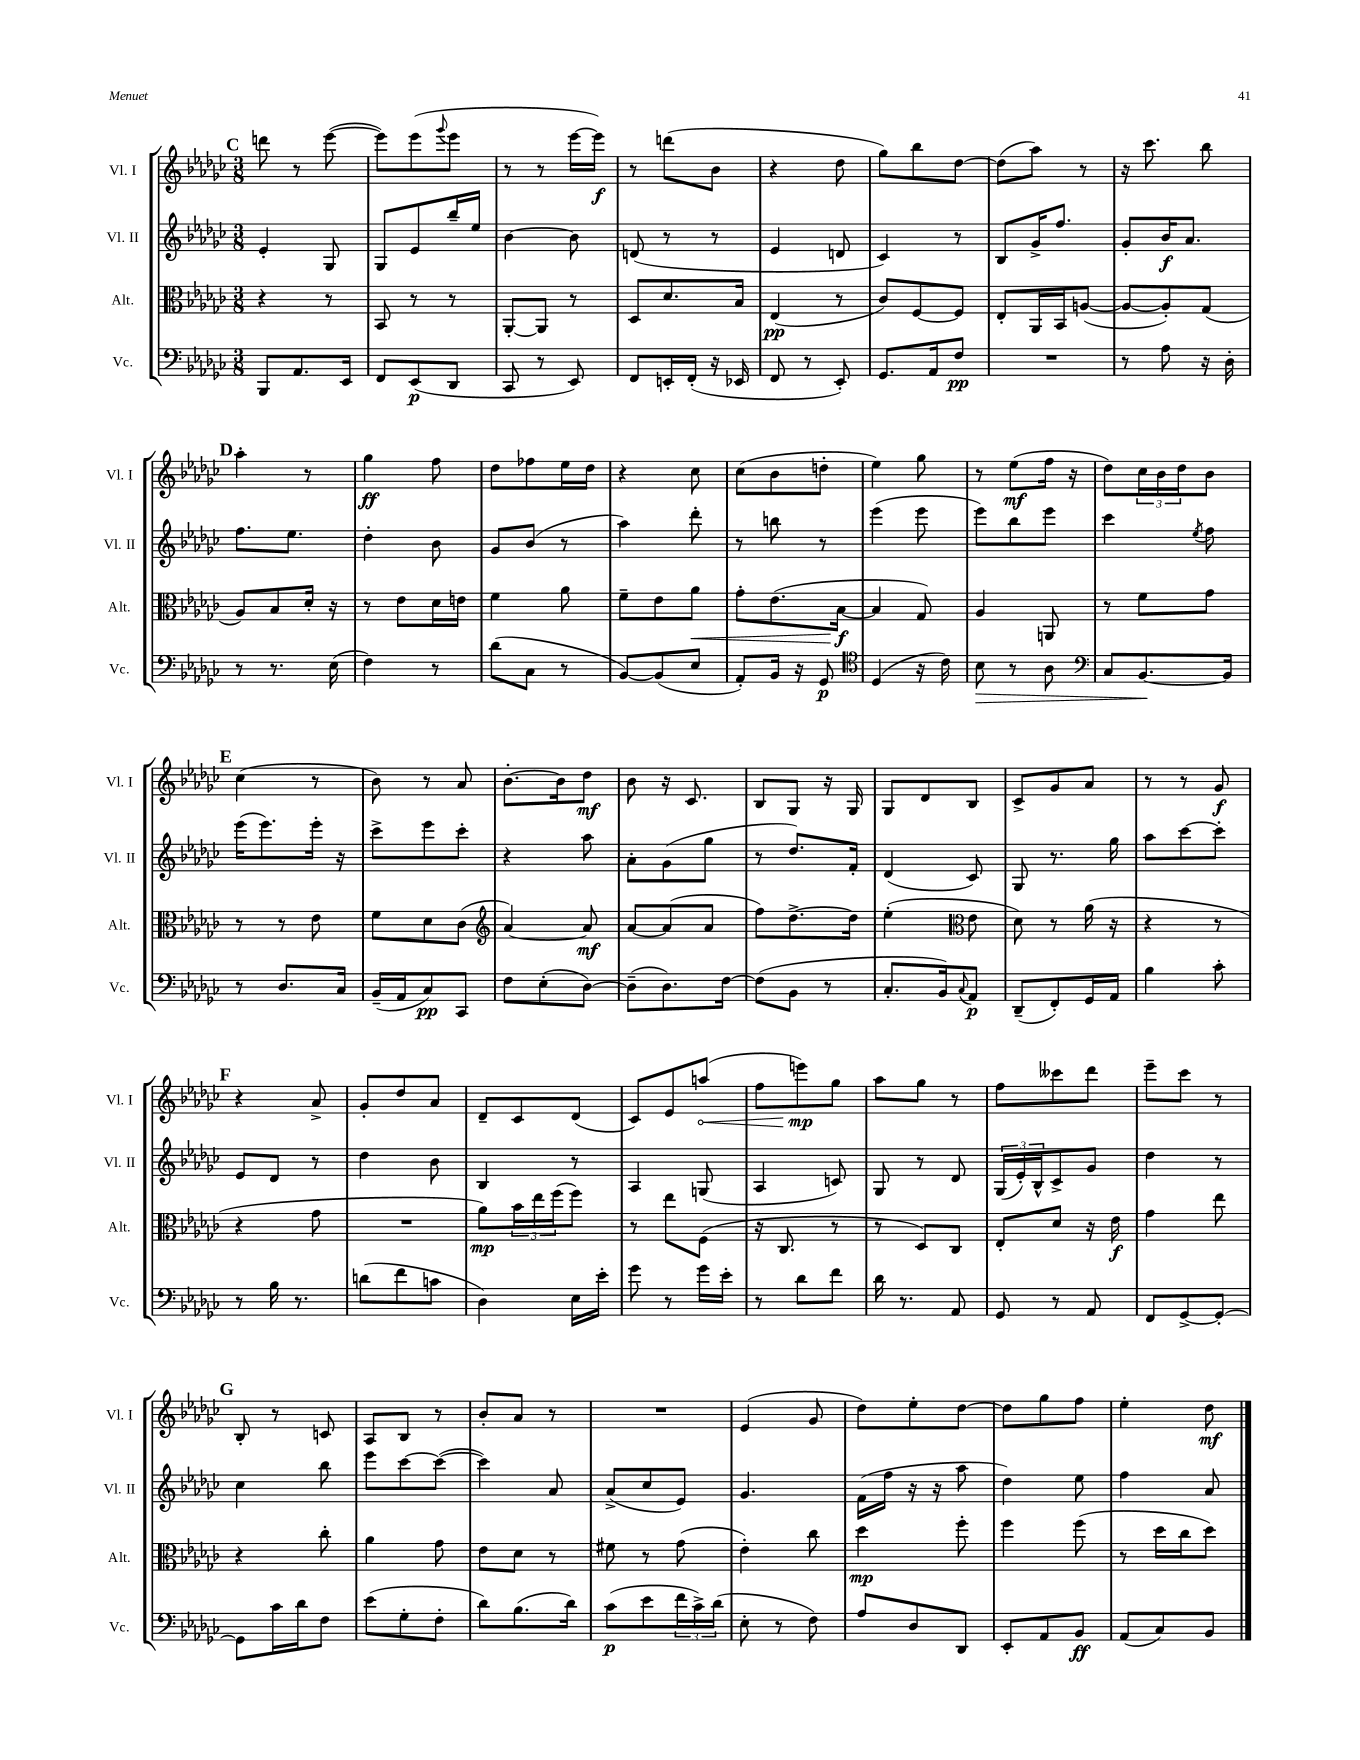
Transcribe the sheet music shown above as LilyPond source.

<<
\new StaffGroup <<
\new Staff = "s0" \with { instrumentName = "Vl. I" shortInstrumentName = "Vl. I" } {
    \clef treble \key ges \major \numericTimeSignature \time 3/8
    \mark \markup { \bold "C" } d'''8 r8 ees'''8~( |
    ees'''8) ees'''8( \appoggiatura { ges'''8 } ees'''8 |
    r8 r8 ees'''16~ ees'''16\f) |
    r8 d'''8( bes'8 |
    r4 des''8 |
    ges''8) bes''8 des''8~ |
    des''8( aes''8) r8 |
    r16 ces'''8. bes''8 |
    \mark \markup { \bold "D" } aes''4-. r8 |
    ges''4\ff f''8 |
    des''8 fes''8 ees''16 des''16 |
    r4 ces''8 |
    ces''8( bes'8 d''8-. |
    ees''4) ges''8 |
    r8 ees''8\mf( f''16 r16 |
    des''8) \tuplet 3/2 { ces''16 bes'16 des''16 } bes'8 |
    \mark \markup { \bold "E" } ces''4( r8 |
    bes'8) r8 aes'8 |
    bes'8.~-. bes'16 des''8\mf |
    bes'8 r16 ces'8. |
    bes8 ges8 r16 ges16 |
    ges8 des'8 bes8 |
    ces'8-> ges'8 aes'8 |
    r8 r8 ges'8\f |
    \mark \markup { \bold "F" } r4 aes'8-> |
    ges'8-. des''8 aes'8 |
    des'8-- ces'8 des'8( |
    ces'8) ees'8 \once \override Hairpin.circled-tip = ##t a''8\<( |
    f''8 e'''8\mp\!) ges''8 |
    aes''8 ges''8 r8 |
    f''8 ceses'''8 des'''8 |
    ees'''8-- ces'''8 r8 |
    \mark \markup { \bold "G" } bes8-. r8 c'8 |
    aes8 bes8 r8 |
    bes'8-. aes'8 r8 |
    R4. |
    ees'4( ges'8 |
    des''8) ees''8-. des''8~ |
    des''8 ges''8 f''8 |
    ees''4-. des''8\mf \bar "|." |
}
\new Staff = "s1" \with { instrumentName = "Vl. II" shortInstrumentName = "Vl. II" } {
    \clef treble \key ges \major \numericTimeSignature \time 3/8
    \mark \markup { \bold "C" } ees'4-. ges8 |
    ges8 ees'8 bes''16-- ees''16 |
    bes'4~ bes'8 |
    d'8( r8 r8 |
    ees'4 d'8 |
    ces'4) r8 |
    bes8 ges'16-> f''8. |
    ges'8-. bes'16\f aes'8. |
    \mark \markup { \bold "D" } f''8. ees''8. |
    des''4-. bes'8 |
    ges'8 bes'8( r8 |
    aes''4) des'''8-. |
    r8 b''8 r8 |
    ees'''4( ees'''8 |
    ees'''8) bes''8 ees'''8 |
    ces'''4 \acciaccatura { ees''8 } f''8 |
    \mark \markup { \bold "E" } ees'''16( ees'''8.) ees'''16-. r16 |
    ces'''8-> ees'''8 ces'''8-. |
    r4 aes''8 |
    aes'8-. ges'8( ges''8 |
    r8 des''8.) f'16-. |
    des'4( ces'8) |
    ges8 r8. ges''16 |
    aes''8 ces'''8~ ces'''8-. |
    \mark \markup { \bold "F" } ees'8 des'8 r8 |
    des''4 bes'8 |
    bes4 r8 |
    aes4 g8( |
    aes4 c'8) |
    ges8 r8 des'8 |
    \tuplet 3/2 { ges16( ees'16-.) bes16-^ } ces'8-> ges'8 |
    des''4 r8 |
    \mark \markup { \bold "G" } ces''4 bes''8 |
    ees'''8 ces'''8~ ces'''8~( |
    ces'''4) aes'8 |
    aes'8->( ces''8 ees'8) |
    ges'4. |
    f'16( f''16 r16 r16 aes''8 |
    des''4) ees''8 |
    f''4 aes'8 \bar "|." |
}
\new Staff = "s2" \with { instrumentName = "Alt." shortInstrumentName = "Alt." } {
    \clef alto \key ges \major \numericTimeSignature \time 3/8
    \mark \markup { \bold "C" } r4 r8 |
    bes,8 r8 r8 |
    aes,8~-. aes,8 r8 |
    des8 des'8. bes16 |
    ees4\pp( r8 |
    ces'8) f8~ f8 |
    ees8-. aes,16 bes,16 a8~( |
    a8~ a8-.) ges8( |
    \mark \markup { \bold "D" } aes8) bes8 des'16-. r16 |
    r8 ees'8 des'16 e'16 |
    f'4 aes'8 |
    f'8-- ees'8 aes'8\< |
    ges'8-. ees'8.( bes16~\f\! |
    bes4 ges8) |
    aes4 a,8 |
    r8 f'8 ges'8 |
    \mark \markup { \bold "E" } r8 r8 ees'8 |
    f'8 des'8 ces'8( |
    \clef treble aes'4~) aes'8\mf |
    aes'8~ aes'8( aes'8 |
    f''8) des''8.~-> des''16 |
    ees''4-.( \clef alto ees'8 |
    des'8) r8 aes'16( r16 |
    r4 r8 |
    \mark \markup { \bold "F" } r4 ges'8 |
    R4. |
    aes'8\mp) \tuplet 3/2 { bes'16 ees''16 f''16( } f''8) |
    r8 ees''8 f8( |
    r16 ces8. r8 |
    r8 des8) ces8 |
    ees8-. des'8 r16 ees'16\f |
    ges'4 ees''8 |
    \mark \markup { \bold "G" } r4 ces''8-. |
    aes'4 ges'8 |
    ees'8 des'8 r8 |
    fis'8 r8 ges'8( |
    ees'4-.) ces''8 |
    des''4\mp f''8-. |
    f''4 f''8( |
    r8 des''16 ces''16 des''8) \bar "|." |
}
\new Staff = "s3" \with { instrumentName = "Vc." shortInstrumentName = "Vc." } {
    \clef bass \key ges \major \numericTimeSignature \time 3/8
    \mark \markup { \bold "C" } bes,,8 aes,8. ees,16 |
    f,8 ees,8\p( des,8 |
    ces,8 r8 ees,8) |
    f,8 e,16-. f,16-.( r16 ees,16 |
    f,8 r8 ees,8-.) |
    ges,8. aes,16 f8\pp |
    R4. |
    r8 aes8 r16 des16-. |
    \mark \markup { \bold "D" } r8 r8. ees16( |
    f4) r8 |
    des'8( ces8 r8 |
    bes,8~) bes,8( ees8 |
    aes,8-.) bes,16 r16 ges,8\p |
    \clef tenor des4( r16 ces'16) |
    bes8\> r8 aes8 |
    \clef bass ces8 bes,8.~\! bes,16 |
    \mark \markup { \bold "E" } r8 des8. ces16 |
    bes,16--( aes,16 ces8\pp) ces,8 |
    f8 ees8-.( des8~) |
    des8--( des8.) f16~ |
    f8( bes,8 r8 |
    ces8.-. bes,16) \appoggiatura { ces8 } aes,8\p |
    des,8--( f,8-.) ges,16 aes,16 |
    bes4 ces'8-. |
    \mark \markup { \bold "F" } r8 bes16 r8. |
    d'8( f'8 c'8 |
    des4) ees16 ees'16-. |
    ges'8 r8 ges'16 ees'16-. |
    r8 des'8 f'8 |
    des'16 r8. aes,8 |
    ges,8 r8 aes,8 |
    f,8 ges,8~-> ges,8~-. |
    \mark \markup { \bold "G" } ges,8 ces'16 des'16 f8 |
    ees'8( ges8-. f8-. |
    des'8) bes8.( des'16) |
    ces'8\p( ees'8 \tuplet 3/2 { f'16 ces'16->) des'16( } |
    ees8-. r8 f8) |
    aes8 des8 des,8 |
    ees,8-. aes,8 bes,8\ff |
    aes,8( ces8) bes,8 \bar "|." |
}
>>
>>
\layout { \context { \Score \remove "Bar_number_engraver" } }
